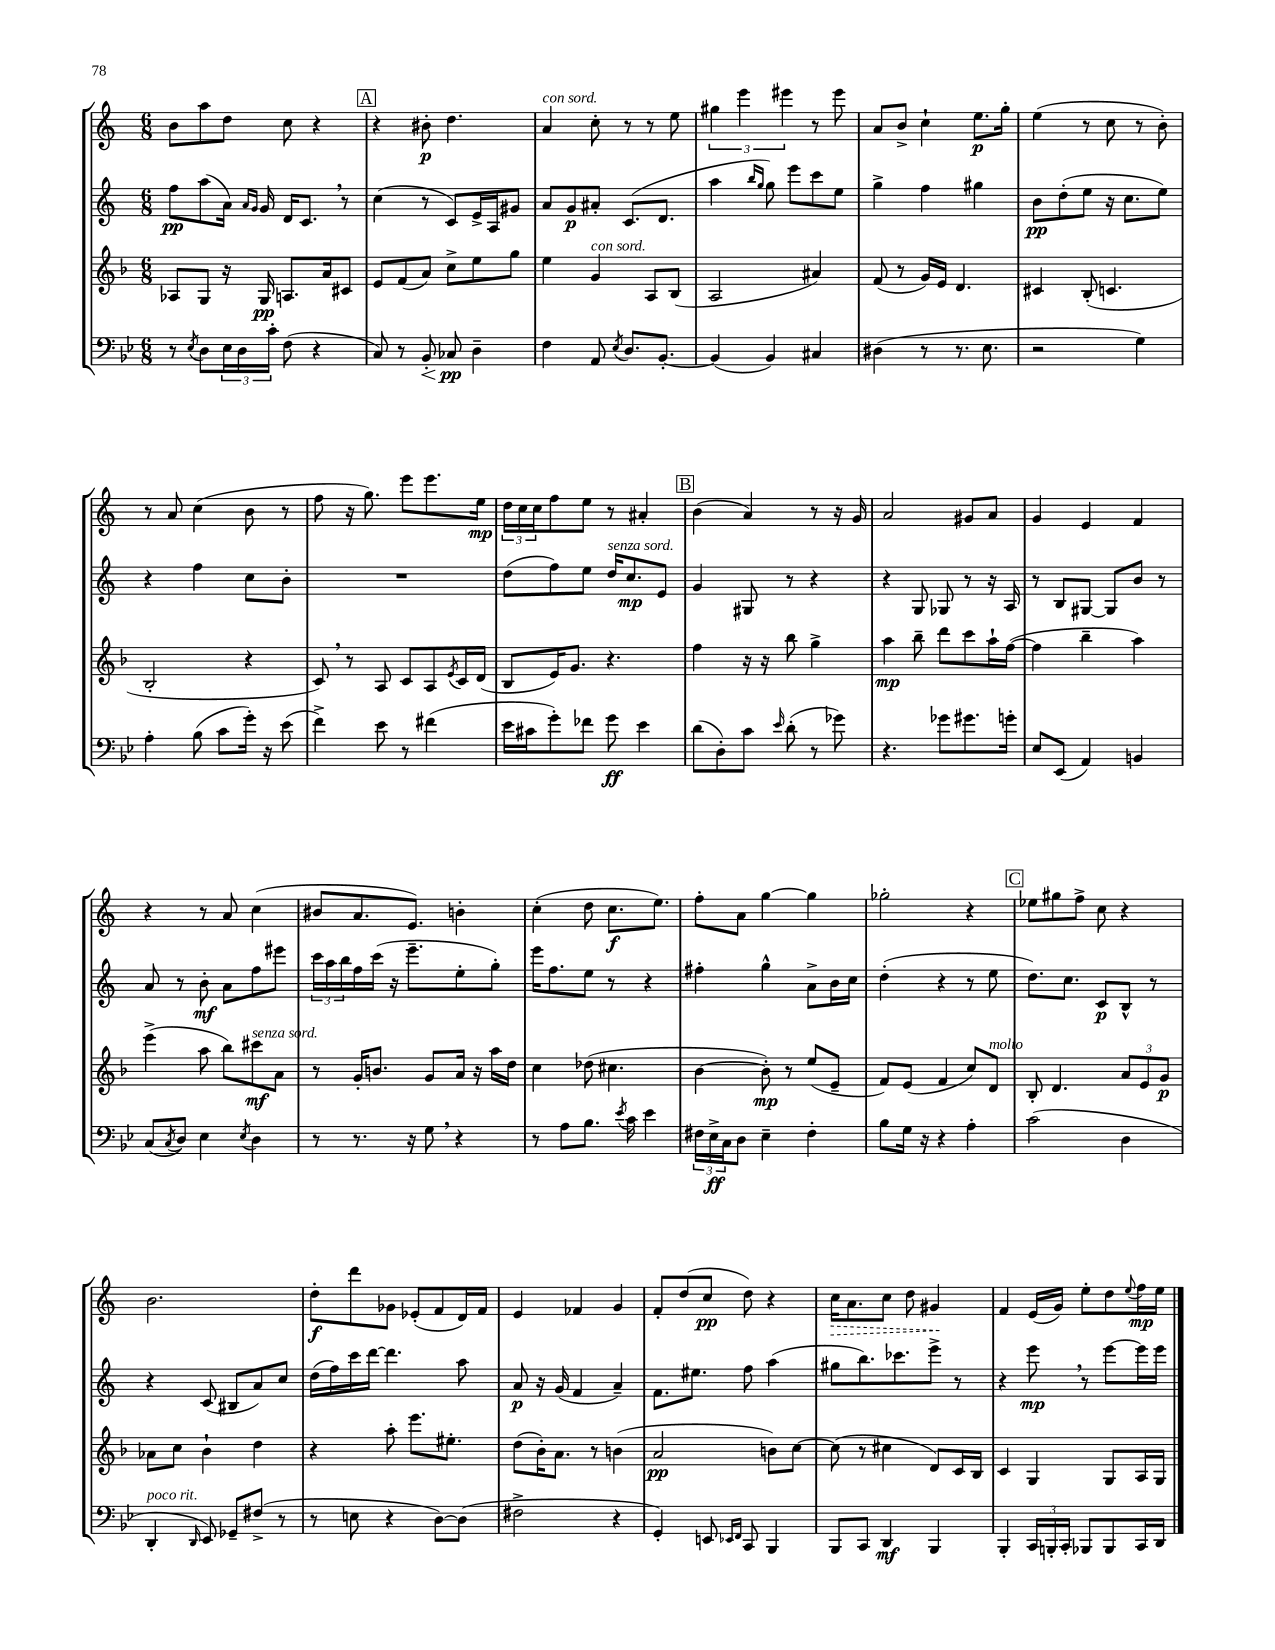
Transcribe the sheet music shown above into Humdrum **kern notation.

**kern	**kern	**kern	**kern
*staff4	*staff3	*staff2	*staff1
*clefF4	*clefG2	*clefG2	*clefG2
*k[b-e-]	*k[b-]	*k[]	*k[]
*M6/8	*M6/8	*M6/8	*M6/8
8r	8A-/L	8ff\L	8b\L
8qE-/	.	.	.
8D\L	8G/J	(8aa\	8aa\
24E-\L	16r	16a\Jk)	8dd\J
24D\	.	.	.
.	.	16qqa/LL	.
.	.	16qqg/JJ	.
.	16G/	16g/	.
24c'\JJ	.	.	.
(8F\	8.A/L	16d/LK	8cc\
.	.	8.c/J	.
4r	.	.	4r
.	16a/k	.	.
.	8c#/J	8r	.
=	=	=	=
8C/)	8e/L	(4cc\	4r
8r	(8f/	.	.
8BB-'/	8a/J)	8r	8b#'\
8C-/	8cc^\L	8c/L)	4.dd\
4D~\	8ee\	16e^/L	.
.	.	16A/J	.
.	8gg\J	8g#/J	.
=	=	=	=
4F\	4ee\	8a/L	4a/
.	.	8g/	.
8AA/	4g/	8a#'/J	8cc'\
8qE-/	.	.	.
8.D/L	.	(8.c/L	8r
.	8A/L	.	8r
[8.BB-'/J	.	8.d/J	.
.	(8B-/J	.	8ee\
=	=	=	=
(4BB-/]	2A/	4aa\	6gg#\
.	.	.	6eee\
.	.	16qqbb/LL	.
.	.	16qqgg/JJ	.
4BB-/)	.	8gg\)	.
.	.	.	6eee#\
.	.	8eee\L	.
4C#/	4a#/)	8ccc\	8r
.	.	8ee\J	8eee#\
=	=	=	=
(4D#\	(8f/	4gg^\	8a/L
.	8r	.	8b^/J
8r	16g/LL)	4ff\	4cc`\
.	16e/JJ	.	.
8.r	4.d/	.	.
.	.	4gg#\	8.ee\L
8.E-\	.	.	.
.	.	.	16gg'\Jk
=	=	=	=
2r	4c#/	8b\L	(4ee\
.	.	(8dd'\	.
.	(8B-'/	8ee\J	8r
.	4.c/	16r	8cc\
.	.	8.cc\L	.
4G\)	.	.	8r
.	.	8ee\J)	8b'\)
=	=	=	=
4A'\	2B-'/	4r	8r
.	.	.	8a/
(8B-\	.	4ff\	(4cc\
8c\L	.	.	.
16g'\Jk)	4r	8cc\L	8b\
16r	.	.	.
(8e-\	.	8b'\J	8r
=	=	=	=
4f^\)	8c/)	2.r	8ff\
.	8r	.	16r
.	.	.	8.gg\)
8e-\	8A/	.	.
8r	8c/L	.	8eee\L
(4f#\	8A/	.	8.eee\
.	8qe/	.	.
.	16c/L	.	.
.	(16d/JJ	.	16ee\Jk
=	=	=	=
16e-\LL	8B-/L	(8dd\L	24dd\LL
.	.	.	24cc\
16c#\J	.	.	.
.	.	.	24cc\J
8g'\)	16e/K)	8ff\)	8ff\
.	8.g/J	.	.
8f-\J	.	8ee\J	8ee\J
8g\	4.r	16dd/LK	8r
.	.	8.cc/	.
4e-\	.	.	4a#'/
.	.	8e/J	.
=	=	=	=
(8d\L	4ff\	4g/	(4b\
8D'\)	.	.	.
8c\J	16r	8G#/	4a/)
.	16r	.	.
16qqe-/	.	.	.
(8d'\	8bb-\	8r	.
8r	4gg^\	4r	8r
8g-\)	.	.	16r
.	.	.	16g/
=	=	=	=
4.r	4aa\	4r	2a/
.	8bb-~\	8G/	.
8g-\L	8ddd\L	8G-/	.
8.g#\	8ccc\	8r	8g#/L
.	16aa`\L	16r	8a/J
16g'\Jk	([16ff\JJ	16A/	.
=	=	=	=
8E-/L	4ff\]	8r	4g/
(8EE-/J	.	8B/L	.
4AA/)	4bb-~\	[8G#/J	4e/
.	.	8G#/]L	.
4BB/	4aa\)	8b/J	4f/
.	.	8r	.
=	=	=	=
(8C/L	(4eee^\	8a/	4r
8qC/	.	.	.
8D/J)	.	8r	.
4E-\	8aa\	8b'\	8r
.	8bb-\L)	8a\L	8a/
8qE-/	.	.	.
4D\	8ccc#\	8ff\	(4cc\
.	8a\J	8eee#\J	.
=	=	=	=
8r	8r	24ccc\LL	8b#/L
.	.	24aa\	.
.	.	24bb\	.
8.r	16g'/LK	16ff\	8.a/
.	8.b/J	(16ccc\JJ	.
.	.	16r	.
16r	.	8.eee~\L	8.e/J)
8G\	8g/L	.	.
4r	16a/Jk	8ee'\	4b'\
.	16r	.	.
.	16aa\LL	8gg'\J)	.
.	16dd\JJ	.	.
=	=	=	=
8r	4cc\	16eee\LK	(4cc'\
.	.	8.ff\	.
8A\L	.	.	.
8.B-\J	(8dd-\	8ee\J	8dd\
.	4.cc#\	8r	8.cc\L
8qe-/	.	.	.
16c\	.	.	.
4e-\	.	4r	.
.	.	.	8.ee\J)
=	=	=	=
24F#\LL	[4b-\	4ff#'\	8ff'\L
24E-^\	.	.	.
24C\J	.	.	.
8D\J	.	.	8a\J
4E-~\	8b-'\])	4gg^^\	[4gg\
.	8r	.	.
4F#'\	(8ee/L	8a^\L	4gg\]
.	8e~/J	16b\L	.
.	.	16cc\JJ	.
=	=	=	=
8B-\L	8f/L)	(4dd'\	2gg-'\
16G\Jk	(8e/J	.	.
16r	.	.	.
4r	4f/	4r	.
4A'\	8cc/L)	8r	4r
.	8d/J	8ee\	.
=	=	=	=
(2c\	8B-'/	8.dd\L)	8ee-\L
.	4.d/	.	8gg#\
.	.	8.cc\J	.
.	.	.	8ff^\J
.	.	8c/L	8cc\
4D\	12a/L	8B^^/J	4r
.	12e/	.	.
.	.	8r	.
.	12g/J	.	.
=	=	=	=
4DD'/	8a-\L	4r	2.b\
.	8cc\J	.	.
16qqDD/	.	.	.
8EE-/)	4b-`\	(8c/	.
8GG-~/L	.	8B#/L	.
(8F#^/J	4dd\	8a/)	.
8r	.	8cc/J	.
=	=	=	=
8r	4r	(16dd\LL	8dd'\L
.	.	16ff\)	.
8E\	.	16ccc\	8ddd\
.	.	[16ddd\JJ	.
4r	8aa'\	4.ddd\]	8g-\J
.	8.eee\L	.	(8e-'/L
[8D\L)	.	.	8f/
.	8.ee#'\J	.	.
(8D\]J	.	8aa\	16d/L)
.	.	.	16f/JJ
=	=	=	=
2F#^\	(8dd\L	8a/	4e/
.	16b-'\K)	16r	.
.	8.a\J	(16g/	.
.	.	4f/	4f-/
.	8r	.	.
4r	(4b\	4a~/)	4g/
=	=	=	=
4GG'/)	2a/	8.f\L	8f'/L
.	.	.	(8dd/
.	.	8.ee#\J	.
8EE/	.	.	8cc/J
16qqEE-/LL	.	.	.
16qqFF/JJ	.	.	.
8CC/	.	8ff\	8dd\)
4BBB-/	8b\L)	(4aa\	4r
.	[8cc\J	.	.
=	=	=	=
8BBB-/L	(8cc\]	8gg#\L	16cc\LK
.	.	.	8.a\
8CC/J	8r	8.bb\)	.
4DD/	4cc#\	.	8cc\J
.	.	8.ccc-\	.
.	.	.	8dd\
4BBB-/	8d/L)	8eee^\J	4g#/
.	16c/L	8r	.
.	16B-/JJ	.	.
=	=	=	=
4BBB-'/	4c/	4r	4f/
24CC/LL	4G/	8eee\	(16e/LL
24BBB'/	.	.	.
.	.	.	16g/JJ)
24CC'/JJ	.	.	.
8BBB-/L	.	8r	8ee'\L
8BBB-/	8G/L	[8eee\L	8dd\
.	.	.	8qqee/
16CC/L	16A/L	16eee\]L	16ff\L
16DD/JJ	16G/JJ	16eee\JJ	16ee\JJ
==	==	==	==
*-	*-	*-	*-
